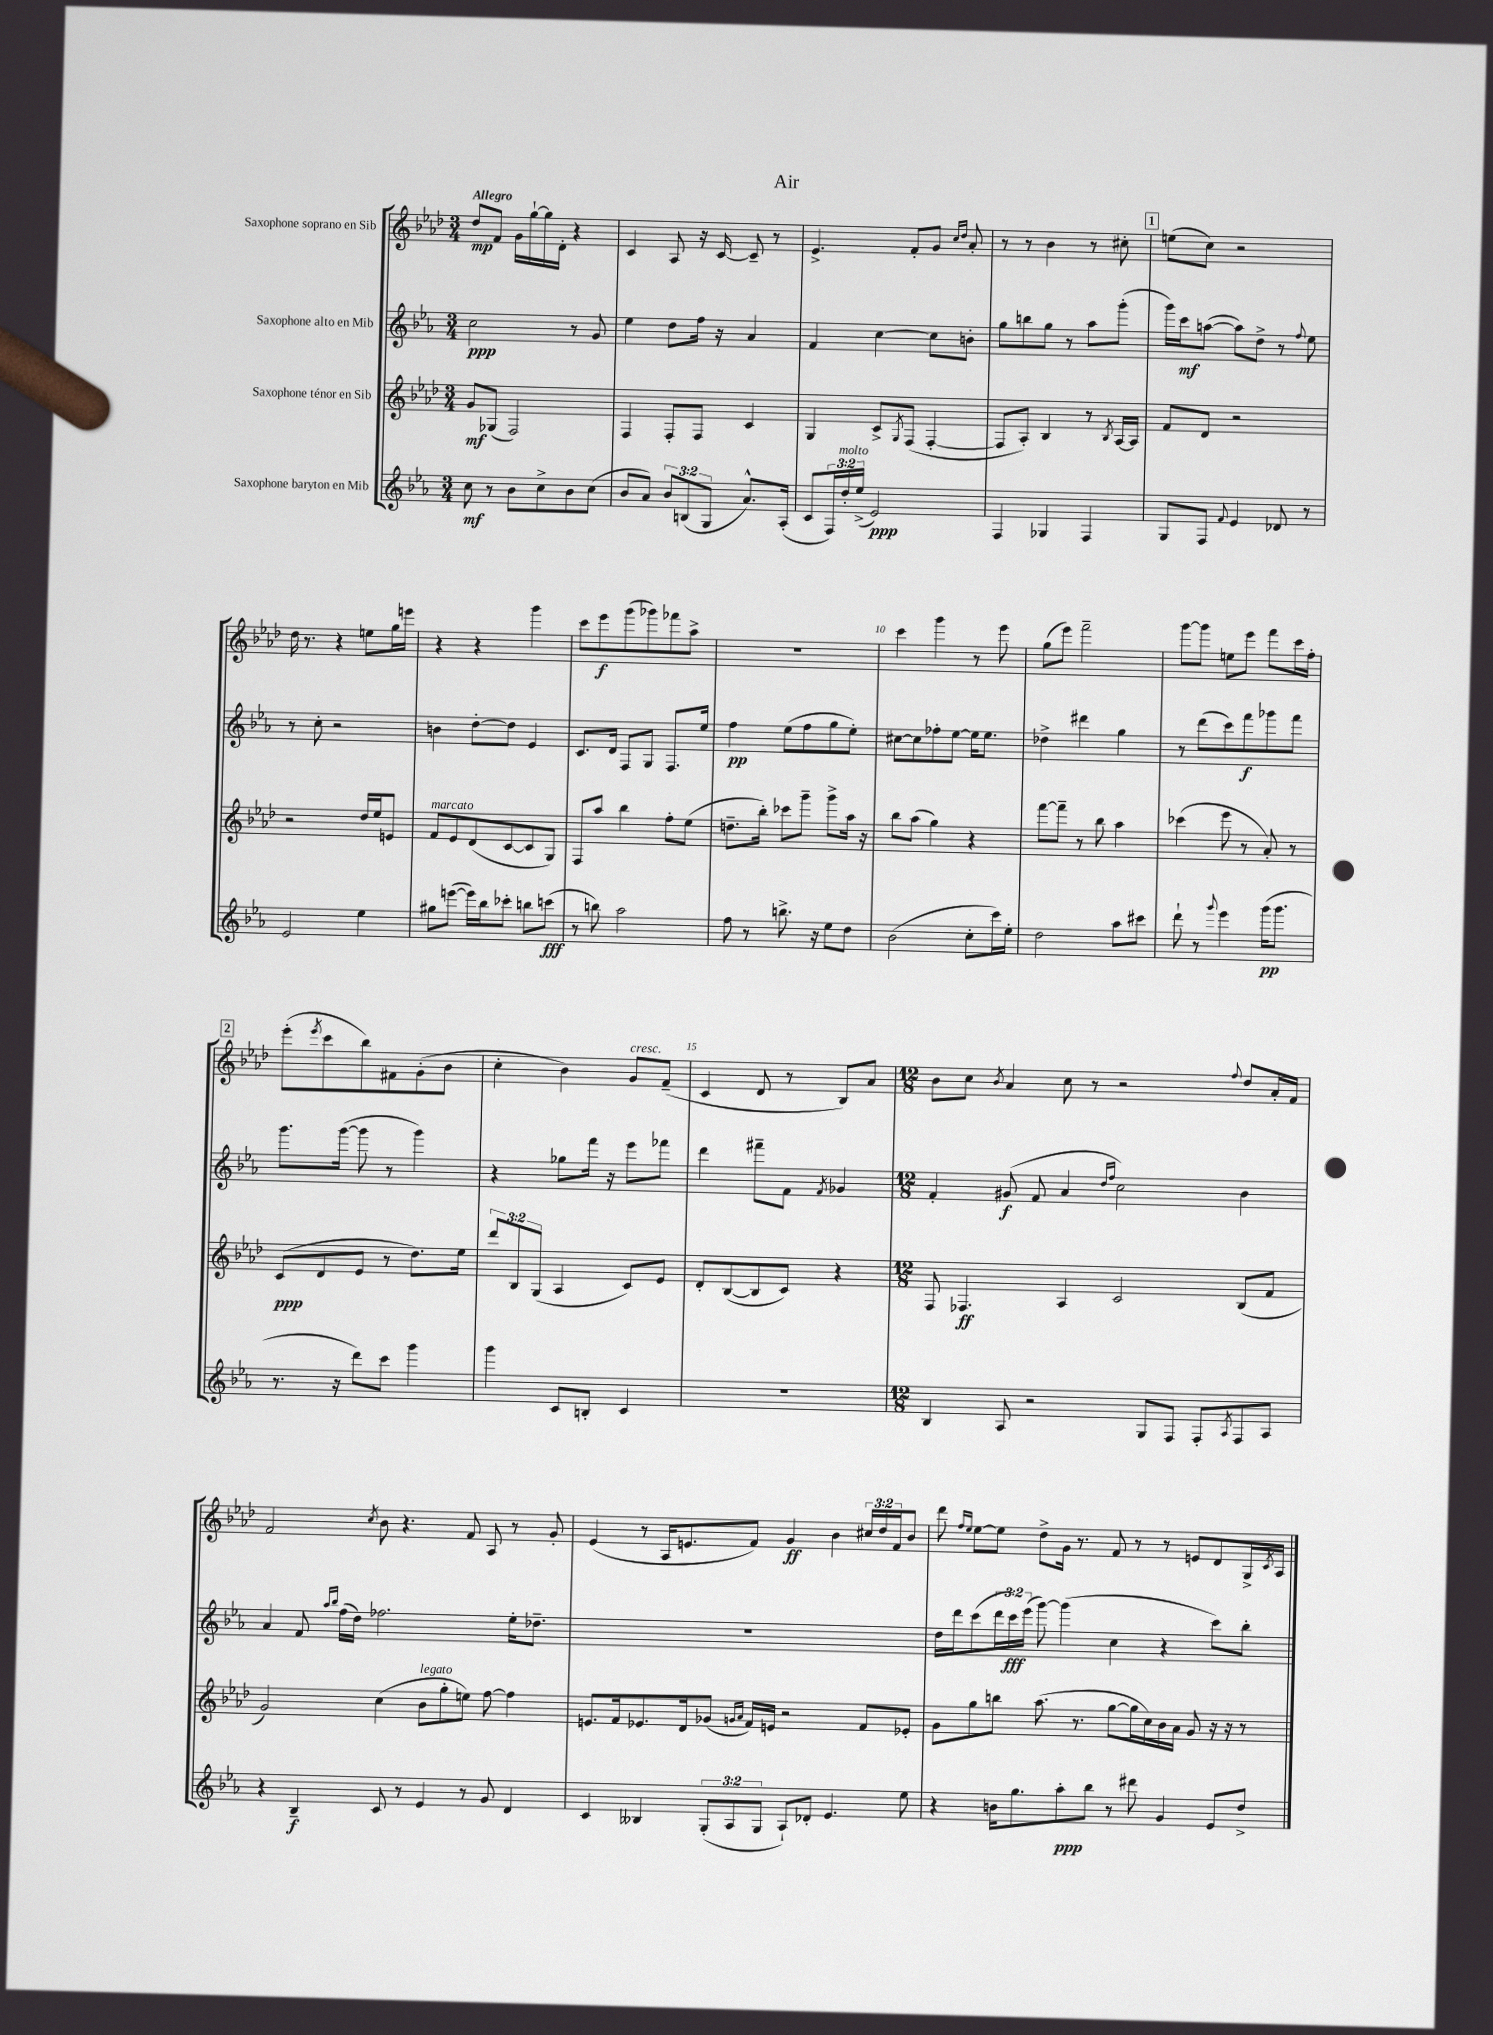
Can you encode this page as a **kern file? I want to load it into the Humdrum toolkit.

**kern	**dynam	**kern	**dynam	**kern	**dynam	**kern	**dynam
*part4	*part4	*part3	*part3	*part2	*part2	*part1	*part1
*staff4	*staff4	*staff3	*staff3	*staff2	*staff2	*staff1	*staff1
*I"Saxophone baryton en Mib	*	*I"Saxophone ténor en Sib	*	*I"Saxophone alto en Mib	*	*I"Saxophone soprano en Sib	*
*clefG2	*	*clefG2	*	*clefG2	*	*clefG2	*
*k[b-e-a-]	*	*k[b-e-a-d-]	*	*k[b-e-a-]	*	*k[b-e-a-d-]	*
*M3/4	*	*M3/4	*	*M3/4	*	*M3/4	*
=1	=1	=1	=1	=1	=1	=1	=1
!	!	!	!	!	!	!LO:TX:a:B:t=Allegro	!
8cc\	mf	8g/L	mf	2cc\	ppp	8dd-/L	mp
8r	.	(8G-X/J	.	.	.	8f/J	.
8b-\L	.	2F/)	.	.	.	16g\LL	.
.	.	.	.	.	.	[16gg`\	.
8cc^\	.	.	.	.	.	16gg\]	.
.	.	.	.	.	.	16d-'\JJ	.
8b-\	.	.	.	8r	.	4r	.
(8cc\J	.	.	.	8g/	.	.	.
=2	=2	=2	=2	=2	=2	=2	=2
8b-/L	.	4F/	.	4ee-\	.	4c/	.
8a-/J)	.	.	.	.	.	.	.
12b-/L	.	8F'/L	.	8dd\L	.	8A-/	.
(12Bn/	.	.	.	.	.	.	.
.	.	8F/J	.	16ff\Jk	.	16r	.
12G/J	.	.	.	.	.	.	.
.	.	.	.	16r	.	[16c/	.
8.a-^^/L)	.	4c/	.	4a-/	.	8c~/]	.
.	.	.	.	.	.	8r	.
(16A-'/Jk	.	.	.	.	.	.	.
=3	=3	=3	=3	=3	=3	=3	=3
8c/L	.	4G/	.	4f/	.	4.e-^/	.
24F/L)	.	.	.	.	.	.	.
!LO:TX:a:i:t=molto	!	!	!	!	!	!	!
24dd'/	.	.	.	.	.	.	.
(24ee-^/JJ	.	.	.	.	.	.	.
2e-/)	ppp	8c^/L	.	[4cc\	.	.	.
.	.	8qG/	.	.	.	.	.
.	.	(8F/J	.	.	.	8f'/L	.
.	.	[4F'/	.	8cc\L]	.	8g/J	.
.	.	.	.	.	.	16qqcc/LL	.
.	.	.	.	.	.	16qqdd-/JJ	.
.	.	.	.	8bn'\J	.	8a-'/	.
=4	=4	=4	=4	=4	=4	=4	=4
4F/	.	8F/L]	.	8gg\L	.	8r	.
.	.	8A-'/J)	.	8bbn\	.	8r	.
4G-X/	.	4B-/	.	8gg\J	.	4b-\	.
.	.	.	.	8r	.	.	.
4F/	.	8r	.	8aa-\L	.	8r	.
.	.	8qB-/	.	.	.	.	.
.	.	[16A-/LL	.	(8ggg'\J	.	8cc#X'\	.
.	.	16A-/JJ]	.	.	.	.	.
!!LO:REH:place=s1:t=1
=5	=5	=5	=5	=5	=5	=5	=5
8G/L	.	8f/L	.	16ggg\LL)	.	(8een\L	.
.	.	.	.	16ccc\J	mf	.	.
8F/J	.	8d-/J	.	([8aan\J	.	8cc\J)	.
8qqf/	.	.	.	.	.	.	.
4e-/	.	2r	.	8aa\L])	.	2r	.
.	.	.	.	8dd^\J	.	.	.
8d-X/	.	.	.	8r	.	.	.
.	.	.	.	8qqff/	.	.	.
8r	.	.	.	8ee-\	.	.	.
!!LO:LB:g=z
=6	=6	=6	=6	=6	=6	=6	=6
2e-/	.	2r	.	8r	.	16dd-\	.
.	.	.	.	.	.	8.r	.
.	.	.	.	8cc'\	.	.	.
.	.	.	.	2r	.	4r	.
4ee-\	.	16dd-/LL	.	.	.	8een\L	.
.	.	16ee-/J	.	.	.	.	.
.	.	8en/J	.	.	.	16gg\L	.
.	.	.	.	.	.	16eeen\JJ	.
=7	=7	=7	=7	=7	=7	=7	=7
!	!	!LO:TX:a:i:t=marcato	!	!	!	!	!
8gg#X\L	.	8f/L	.	4bn\	.	4r	.
([8eeen\J	.	8e-/	.	.	.	.	.
16eee\LL])	.	(8d-/	.	[8dd'\L	.	4r	.
16bb-\J	.	.	.	.	.	.	.
8ccc-X'\J	.	[8c/	.	8dd\J]	.	.	.
8bbn\L	.	8c/]	.	4e-/	.	4ggg\	.
(8cccn\J	fff	8G/J)	.	.	.	.	.
=8	=8	=8	=8	=8	=8	=8	=8
8r	.	8F/L	.	8.c/L	.	8ccc\L	.
8bbn\)	.	8aa-/J	.	.	.	8eee-\	f
.	.	.	.	16d/Jk	.	.	.
2aa-\	.	4bb-\	.	8F/L	.	(8ggg\	.
.	.	.	.	8G/J	.	8ggg-X\)	.
.	.	8ff'\L	.	8.F/L	.	8fff-X\	.
.	.	(8ee-\J	.	.	.	8aa-^\J	.
.	.	.	.	16ee-/Jk	.	.	.
=9	=9	=9	=9	=9	=9	=9	=9
8ff\	.	8.ddn~\L	.	4ff\	pp	2.r	.
8r	.	.	.	.	.	.	.
.	.	16bb-'\Jk)	.	.	.	.	.
8.bbn^\	.	8ccc-X\L	.	(8ee-\L	.	.	.
.	.	8ggg~\J	.	8ff\	.	.	.
16r	.	.	.	.	.	.	.
8ee-\L	.	8ggg^\L	.	8gg\	.	.	.
8dd\J	.	16aa-\Jk	.	8ee-'\J)	.	.	.
.	.	16r	.	.	.	.	.
=10	=10	=10	=10	=10	=10	=10	=10
(2b-\	.	8bb-\L	.	[8cc#X\L	.	4ccc\	.
.	.	(8aa-\J	.	8cc#\]	.	.	.
.	.	4gg\)	.	8ff-X'\	.	4ggg\	.
.	.	.	.	[8ee-\J	.	.	.
8cc'\L	.	4r	.	16ee-\KL]	.	8r	.
.	.	.	.	8.ee-\J	.	.	.
16ccc\L)	.	.	.	.	.	8eee-\	.
16ee-'\JJ	.	.	.	.	.	.	.
=11	=11	=11	=11	=11	=11	=11	=11
2dd\	.	[8fff\L	.	4dd-X^\	.	(8gg\L	.
.	.	8fff~\J]	.	.	.	8eee-\J)	.
.	.	8r	.	4ddd#X\	.	2fff~\	.
.	.	8bb-\	.	.	.	.	.
8aa-\L	.	4aa-\	.	4gg\	.	.	.
8ccc#X\J	.	.	.	.	.	.	.
=12	=12	=12	=12	=12	=12	=12	=12
8ddd`\	.	(4ccc-X\	.	8r	.	[8ggg\L	.
8r	.	.	.	(8ddd\L	.	8ggg\J]	.
8qqggg/	.	.	.	.	.	.	.
4eee-\	.	8eee-\	.	8ccc\)	.	8een\L	.
.	.	8r	.	8fff\	f	8eee-\J	.
(16ggg\KL	pp	8a-'/)	.	8ggg-X\	.	8fff\L	.
8.ggg\J	.	.	.	.	.	.	.
.	.	8r	.	8fff\J	.	16ccc\L	.
.	.	.	.	.	.	16ff'\JJ	.
!!LO:LB:g=z
!!LO:REH:place=s1:t=2
=13	=13	=13	=13	=13	=13	=13	=13
8.r	.	(8c/L	ppp	8.ggg\L	.	(8eee-'\L	.
.	.	.	.	.	.	8qeee-/	.
.	.	8d-/	.	.	.	8ccc\	.
16r	.	.	.	([16ggg\Jk	.	.	.
8ddd\L)	.	8e-/J	.	8ggg\]	.	8bb-\)	.
8ccc\J	.	8r	.	8r	.	8f#X\	.
4ggg\	.	8.dd-\L)	.	4ggg\)	.	(8g'\	.
.	.	.	.	.	.	8b-\J	.
.	.	16ee-\Jk	.	.	.	.	.
=14	=14	=14	=14	=14	=14	=14	=14
4ggg\	.	12ddd-/L	.	4r	.	4cc'\	.
.	.	12B-/	.	.	.	.	.
.	.	(12G/J	.	.	.	.	.
8c/L	.	4A-/	.	8gg-X\L	.	4b-\)	.
8Bn'/J	.	.	.	16fff\Jk	.	.	.
.	.	.	.	16r	.	.	.
!	!	!	!	!	!	!LO:TX:a:i:t=cresc.	!
4c/	.	8c/L)	.	8eee-\L	.	8g/L	.
.	.	8e-/J	.	8fff-X\J	.	(8f~/J	.
=15	=15	=15	=15	=15	=15	=15	=15
2.r	.	8d-'/L	.	4ddd\	.	4c/	.
.	.	([8B-/	.	.	.	.	.
.	.	8B-/]	.	8fff#X~\L	.	8d-/	.
.	.	8c/J)	.	8f\J	.	8r	.
.	.	.	.	8qf/	.	.	.
.	.	4r	.	4g-X/	.	8B-/L)	.
.	.	.	.	.	.	8a-/J	.
=16	=16	=16	=16	=16	=16	=16	=16
*M12/8	*	*M12/8	*	*M12/8	*	*M12/8	*
4B-/	.	8F/	.	4f'/	.	8b-\L	.
.	.	4.F-X/	ff	.	.	8cc\J	.
.	.	.	.	.	.	8qb-/	.
8A-/	.	.	.	(8g#X/	f	4a-/	.
2r	.	.	.	8f/	.	.	.
.	.	4A-/	.	4a-/	.	8cc\	.
.	.	.	.	.	.	8r	.
.	.	.	.	16qqdd/LL	.	.	.
.	.	.	.	16qqff/JJ	.	.	.
.	.	2c/	.	2cc\)	.	2r	.
8G/L	.	.	.	.	.	.	.
8F/J	.	.	.	.	.	.	.
8F'/L	.	.	.	.	.	.	.
8qA-/	.	.	.	.	.	8qqff/	.
8F/	.	(8B-/L	.	4b-\	.	8dd-/L	.
8A-/J	.	8f/J	.	.	.	16a-'/L	.
.	.	.	.	.	.	16f/JJ	.
!!LO:LB:g=z
=17	=17	=17	=17	=17	=17	=17	=17
4r	.	2g/)	.	4a-/	.	2f/	.
4B-~/	f	.	.	8f/	.	.	.
.	.	.	.	16qqaa-/LL	.	.	.
.	.	.	.	16qqbb-/JJ	.	.	.
.	.	.	.	(16ff\LL	.	.	.
.	.	.	.	16dd\JJ)	.	.	.
.	.	.	.	.	.	8qcc/	.
8c/	.	(4cc\	.	2.ff-X\	.	8b-\	.
8r	.	.	.	.	.	4.r	.
!	!	!LO:TX:a:i:t=legato	!	!	!	!	!
4e-/	.	8b-\L	.	.	.	.	.
.	.	8gg'\	.	.	.	.	.
8r	.	8een\J)	.	.	.	8f/	.
8g/	.	[8ff\	.	.	.	8A-/	.
4d/	.	4ff\]	.	16ee-'\KL	.	8r	.
.	.	.	.	8.dd-X~\J	.	.	.
.	.	.	.	.	.	8g'/	.
=18	=18	=18	=18	=18	=18	=18	=18
4c/	.	8.en/L	.	1.r	.	(4e-/	.
.	.	16f/k	.	.	.	.	.
4B--X/	.	8.e-X/	.	.	.	8r	.
.	.	.	.	.	.	16A-/KL	.
.	.	16d-/k	.	.	.	8.en/	.
(12G'/L	.	(8g-X/J	.	.	.	.	.
12A-/	.	.	.	.	.	.	.
.	.	16qqgn/LL	.	.	.	.	.
.	.	16qqa-/JJ	.	.	.	.	.
.	.	16f/LL)	.	.	.	8f/J)	.
12G/J	.	.	.	.	.	.	.
.	.	16en/JJ	.	.	.	.	.
8A-`/L)	.	2r	.	.	.	4g/	ff
8d-X'/J	.	.	.	.	.	.	.
4.e-/	.	.	.	.	.	4b-\	.
.	.	8f/L	.	.	.	24cc#X/LL	.
.	.	.	.	.	.	24dd-/	.
.	.	.	.	.	.	24f/J	.
8ee-\	.	8e-X'/J	.	.	.	8b-/J	.
=19	=19	=19	=19	=19	=19	=19	=19
4r	.	8g\L	.	16dd\LL	.	8ddd-\	.
.	.	.	.	16ddd\J	.	.	.
.	.	.	.	.	.	16qqff/LL	.
.	.	.	.	.	.	16qqee-/JJ	.
.	.	8gg\	.	(8ccc\	.	[8ee-\L	.
16bn\KL	.	8bbn\J	.	24ddd\L	.	8ee-\J]	.
.	.	.	.	24ccc\)	fff	.	.
8.gg\	.	.	.	.	.	.	.
.	.	.	.	(24eee-\JJ	.	.	.
.	.	(8.aa-\	.	[8ggg\)	.	8dd-^\L	.
8aa-'\	ppp	.	.	(4ggg\]	.	16g\Jk	.
.	.	8.r	.	.	.	8.r	.
8bb-\J	.	.	.	.	.	.	.
8r	.	[8gg\L	.	4cc\	.	8f/	.
8ddd#X\	.	16gg\L]	.	.	.	8r	.
.	.	16cc\)	.	.	.	.	.
4g/	.	16b-\	.	4r	.	8r	.
.	.	16a-\JJ	.	.	.	.	.
.	.	8g/	.	.	.	8en/L	.
8e-/L	.	16r	.	8ccc\L)	.	8d-/	.
.	.	16r	.	.	.	.	.
8dd^/J	.	8r	.	8bb-'\J	.	16G^/L	.
.	.	.	.	.	.	8qc/	.
.	.	.	.	.	.	16A-/JJ	.
==	==	==	==	==	==	==	==
*-	*-	*-	*-	*-	*-	*-	*-
